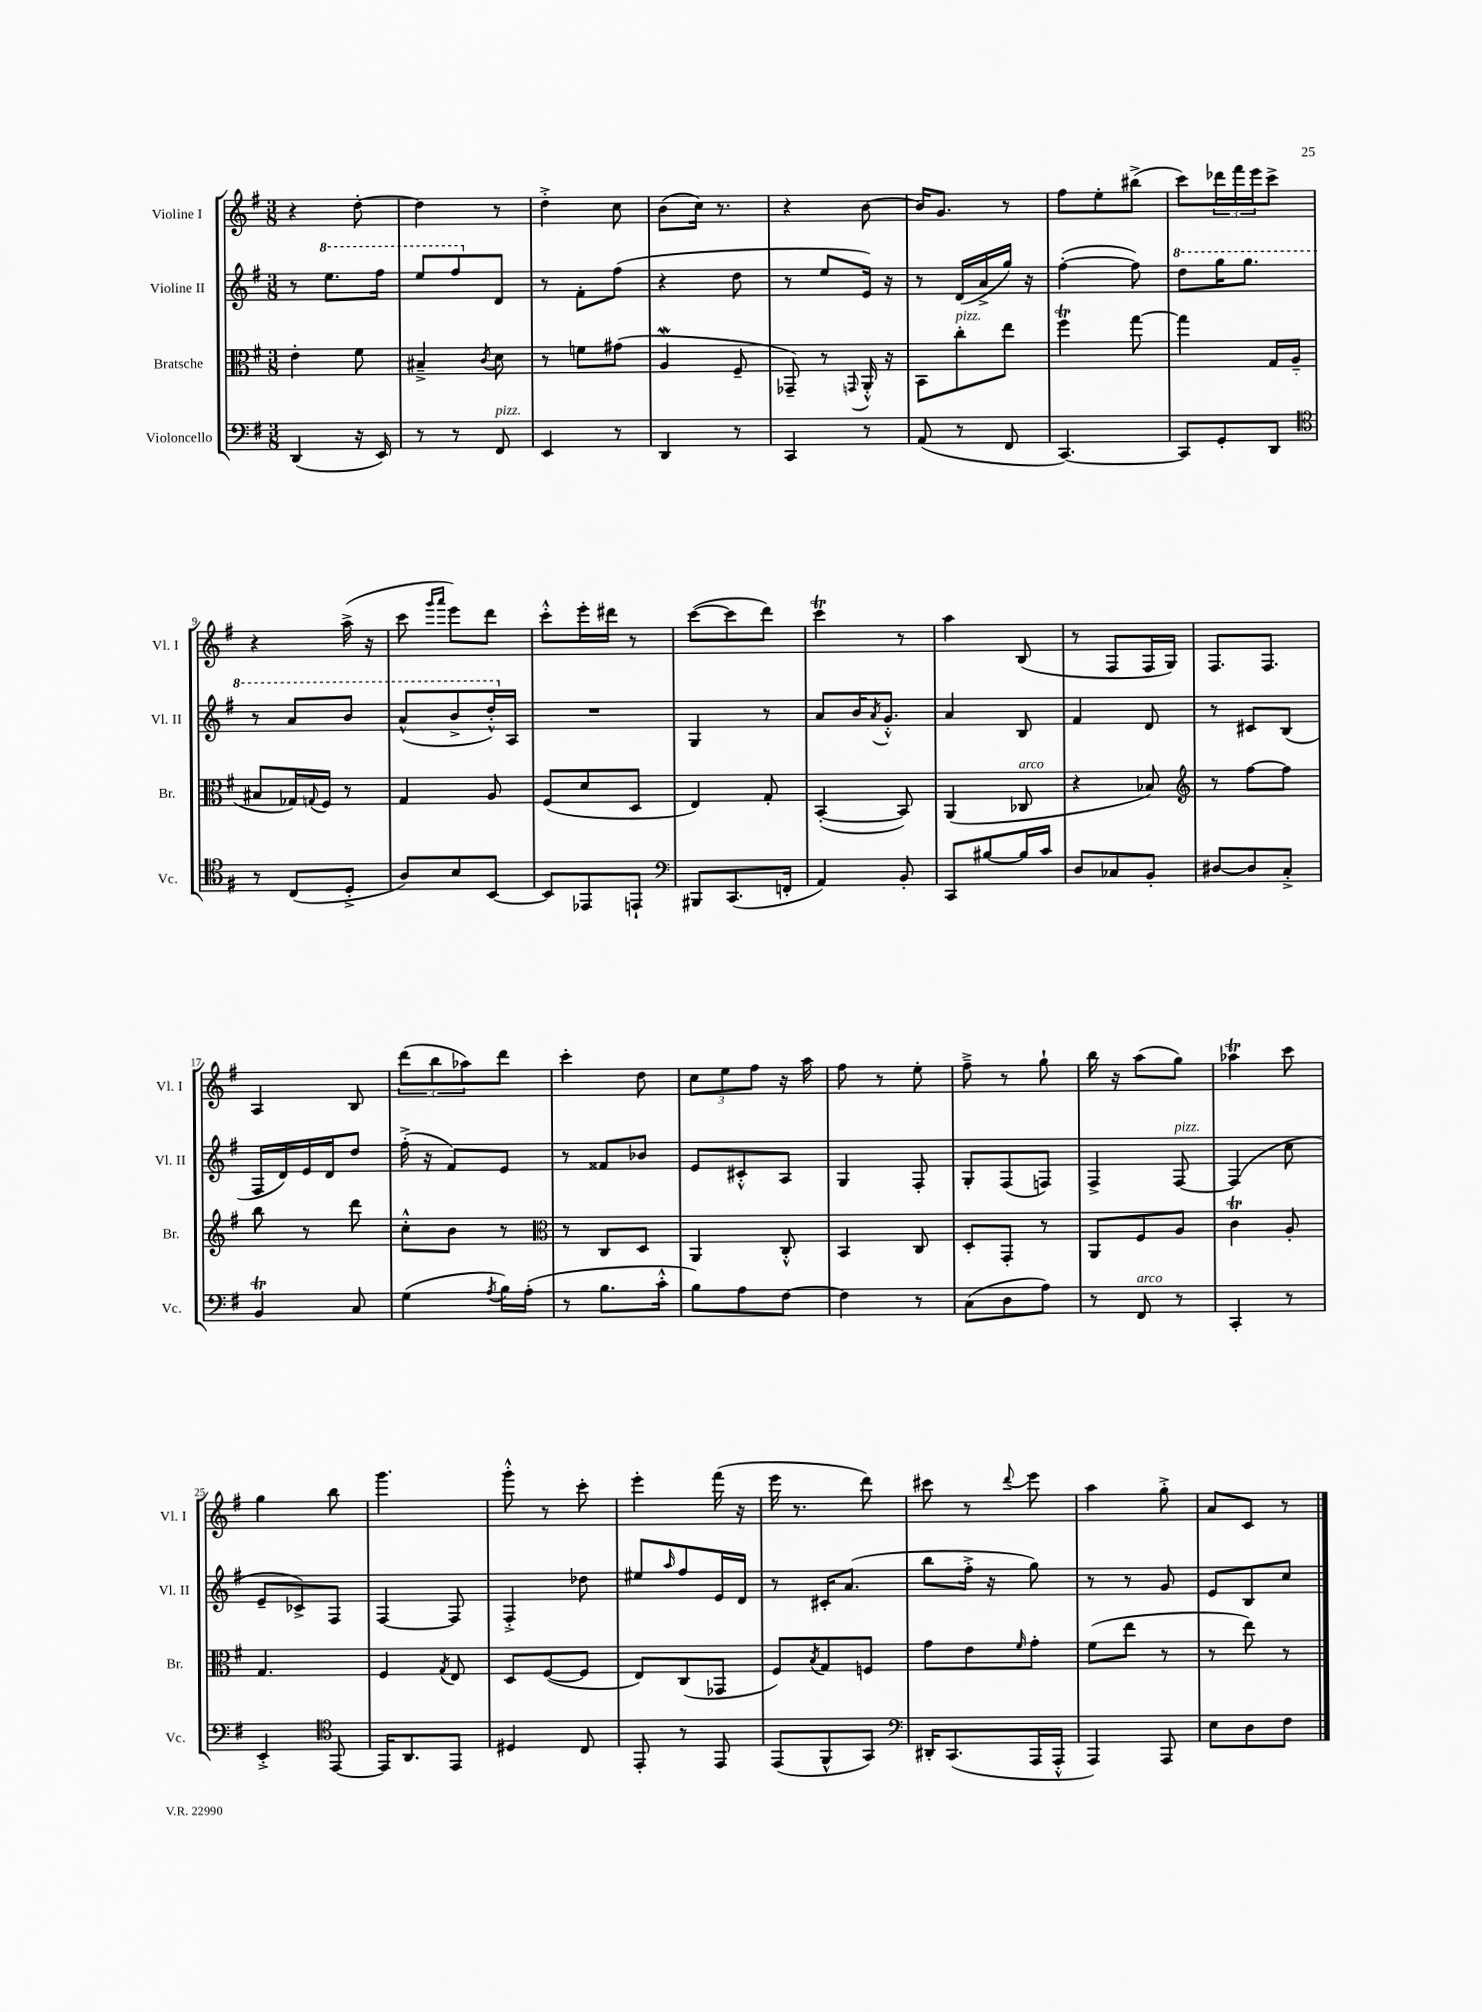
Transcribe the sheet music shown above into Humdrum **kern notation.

**kern	**kern	**kern	**kern
*staff4	*staff3	*staff2	*staff1
*clefF4	*clefC3	*clefG2	*clefG2
*k[f#]	*k[f#]	*k[f#]	*k[f#]
*M3/8	*M3/8	*M3/8	*M3/8
(4DD	4e'	8r	4r
.	.	8.eee	.
16r	8f#	.	[8dd'
16EE)	.	16fff#	.
=	=	=	=
8r	4B#~^	8eee	4dd]
8r	.	8fff#	.
.	8qc	.	.
8FF#	8d	8d	8r
=	=	=	=
4EE	8r	8r	4dd'^
.	8f	8f#'	.
8r	(8g#	(8ff#	8cc
=	=	=	=
4DD	4A	4r	(8b
.	.	.	16cc)
.	.	.	8.r
8r	8F#~	8dd	.
=	=	=	=
4CC	8GG-~)	8r	4r
.	8r	8ee	.
.	8qqGG	.	.
8r	16AA'^^	16e)	[8b
.	16r	16r	.
=	=	=	=
(8AA	8BB	8r	16b]
.	.	.	8.g
8r	8cc'	(16d	.
.	.	16a^	.
8FF#	8ee	16gg)	8r
.	.	16r	.
=	=	=	=
[4.CC)	4ff#	([4ff#'	8ff#
.	.	.	8ee'
.	[8gg	8ff#])	(8bb#^
=	=	=	=
8CC]	4gg]	8ddd	8ccc)
8GG'	.	16ggg	24ddd-
.	.	.	24fff#
.	.	8.ggg	.
.	.	.	24eee
8DD	16G	.	8ccc^
.	(16A~	.	.
=	=	=	=
*clefC4	*	*	*
8r	8B#	8r	4r
(8C	16G-)	8aa	.
.	8qqG	.	.
.	16F#	.	.
8D'^	8r	8bb	(16aa^
.	.	.	16r
=	=	=	=
8A)	4G	(8aa^^	8ccc
.	.	.	16qqggg
.	.	.	16qqaaa
8B	.	8bb^	8eee)
[8BB	8A	16ddd'^^)	8ddd
.	.	16A	.
=	=	=	=
8BB]	(8F#	4.r	8ccc'^^
8EE-	8d	.	16eee'
.	.	.	16ddd#
8EE`	8D	.	8r
=	=	=	=
*clefF4	*	*	*
8BBB#	4E)	4G	([8ccc
(8.CC	.	.	8ccc]
.	8G'	8r	8ddd)
16FF'	.	.	.
=	=	=	=
4AA)	([4BB'	8a	4ccc
.	.	16b	.
.	.	8qa	.
.	.	8.g'^^	.
8BB'	8BB])	.	8r
=	=	=	=
8CC	(4AA	4a	4aa
[8B#	.	.	.
16B#]	8C-	8B	(8B
16c	.	.	.
=	=	=	=
8D	4r	4f#	8r
8C-	.	.	8F#
8BB'	8B-)	8d	16F#
.	.	.	16G)
=	=	=	=
*	*clefG2	*	*
[8D#	8r	8r	8.F#
8D#]	[8ff#	8c#	.
.	.	.	8.F#
8C'^	8ff#]	(8B	.
=	=	=	=
4BB	8bb	16F#	4A
.	.	16d)	.
.	8r	16e	.
.	.	16d	.
8C	8ddd	8dd	8B
=	=	=	=
(4G	8cc'^^	(16ff#'^	(12ddd
.	.	16r	.
.	.	.	12bb
.	8b	8f#)	.
.	.	.	12aa-)
8qA	.	.	.
16B)	8r	8e	8ddd
(16A'	.	.	.
=	=	=	=
*	*clefC3	*	*
8r	8r	8r	4ccc'
8.B	8C	8f##	.
.	8D	8b-	8dd
16c'^^	.	.	.
=	=	=	=
8B)	4AA	8e	12cc
.	.	.	12ee
8A	.	8c#'^^	.
.	.	.	12ff#
[8F#	8C'^^	8A	16r
.	.	.	16aa
=	=	=	=
4F#]	4BB	4G	8ff#
.	.	.	8r
8r	8C	8F#'	8ee'
=	=	=	=
(8C	8D'	8G'	8ff#~^
8D	8GG'	(8F#	8r
8A)	8r	8F)	8gg`
=	=	=	=
8r	8AA	4F#^	16bb
.	.	.	16r
8FF#	8F#	.	(8aa
8r	8A	[8F#	8gg)
=	=	=	=
4CC'	4c	(4F#]	4aa-
8r	8A'	8cc	8ccc
=	=	=	=
4EE'^	4.G	8e~	4gg
.	.	8c-^)	.
*clefC4	*	*	*
[8EE	.	8F#	8bb
=	=	=	=
16EE]	4F#	[4F#	4.ggg
8.AA	.	.	.
.	8qG	.	.
8EE	8E	8F#]	.
=	=	=	=
4D#	8D	4F#'^	8ggg'^^
.	([8F#	.	8r
8C	8F#]	8dd-	8ccc'
=	=	=	=
8EE'	8E)	8ee#	4eee'
.	.	16qqaa	.
8r	(8C	8ff#	.
8EE	8GG-	16e	(16fff#
.	.	16d	16r
=	=	=	=
(8EE	8F#)	8r	16eee
.	.	.	8.r
.	8qB	.	.
8FF#^^	8G	16c#'	.
.	.	(8.a	.
8GG)	8F	.	8ddd)
=	=	=	=
*clefF4	*	*	*
16DD#'	8g	8bb	8ccc#
(8.CC	.	.	.
.	8e	16ff#'^	8r
.	.	16r	.
.	16qqf#	.	8qqddd
16AAA	8g'	8gg)	8eee
16AAA'^^	.	.	.
=	=	=	=
4AAA)	(8f#	8r	4aa
.	8ee	8r	.
8AAA	8r	8g	8gg'^
=	=	=	=
8E	8r	8e	8a
8D	8ee)	8B	8c
8F#	8r	8cc	8r
==	==	==	==
*-	*-	*-	*-
